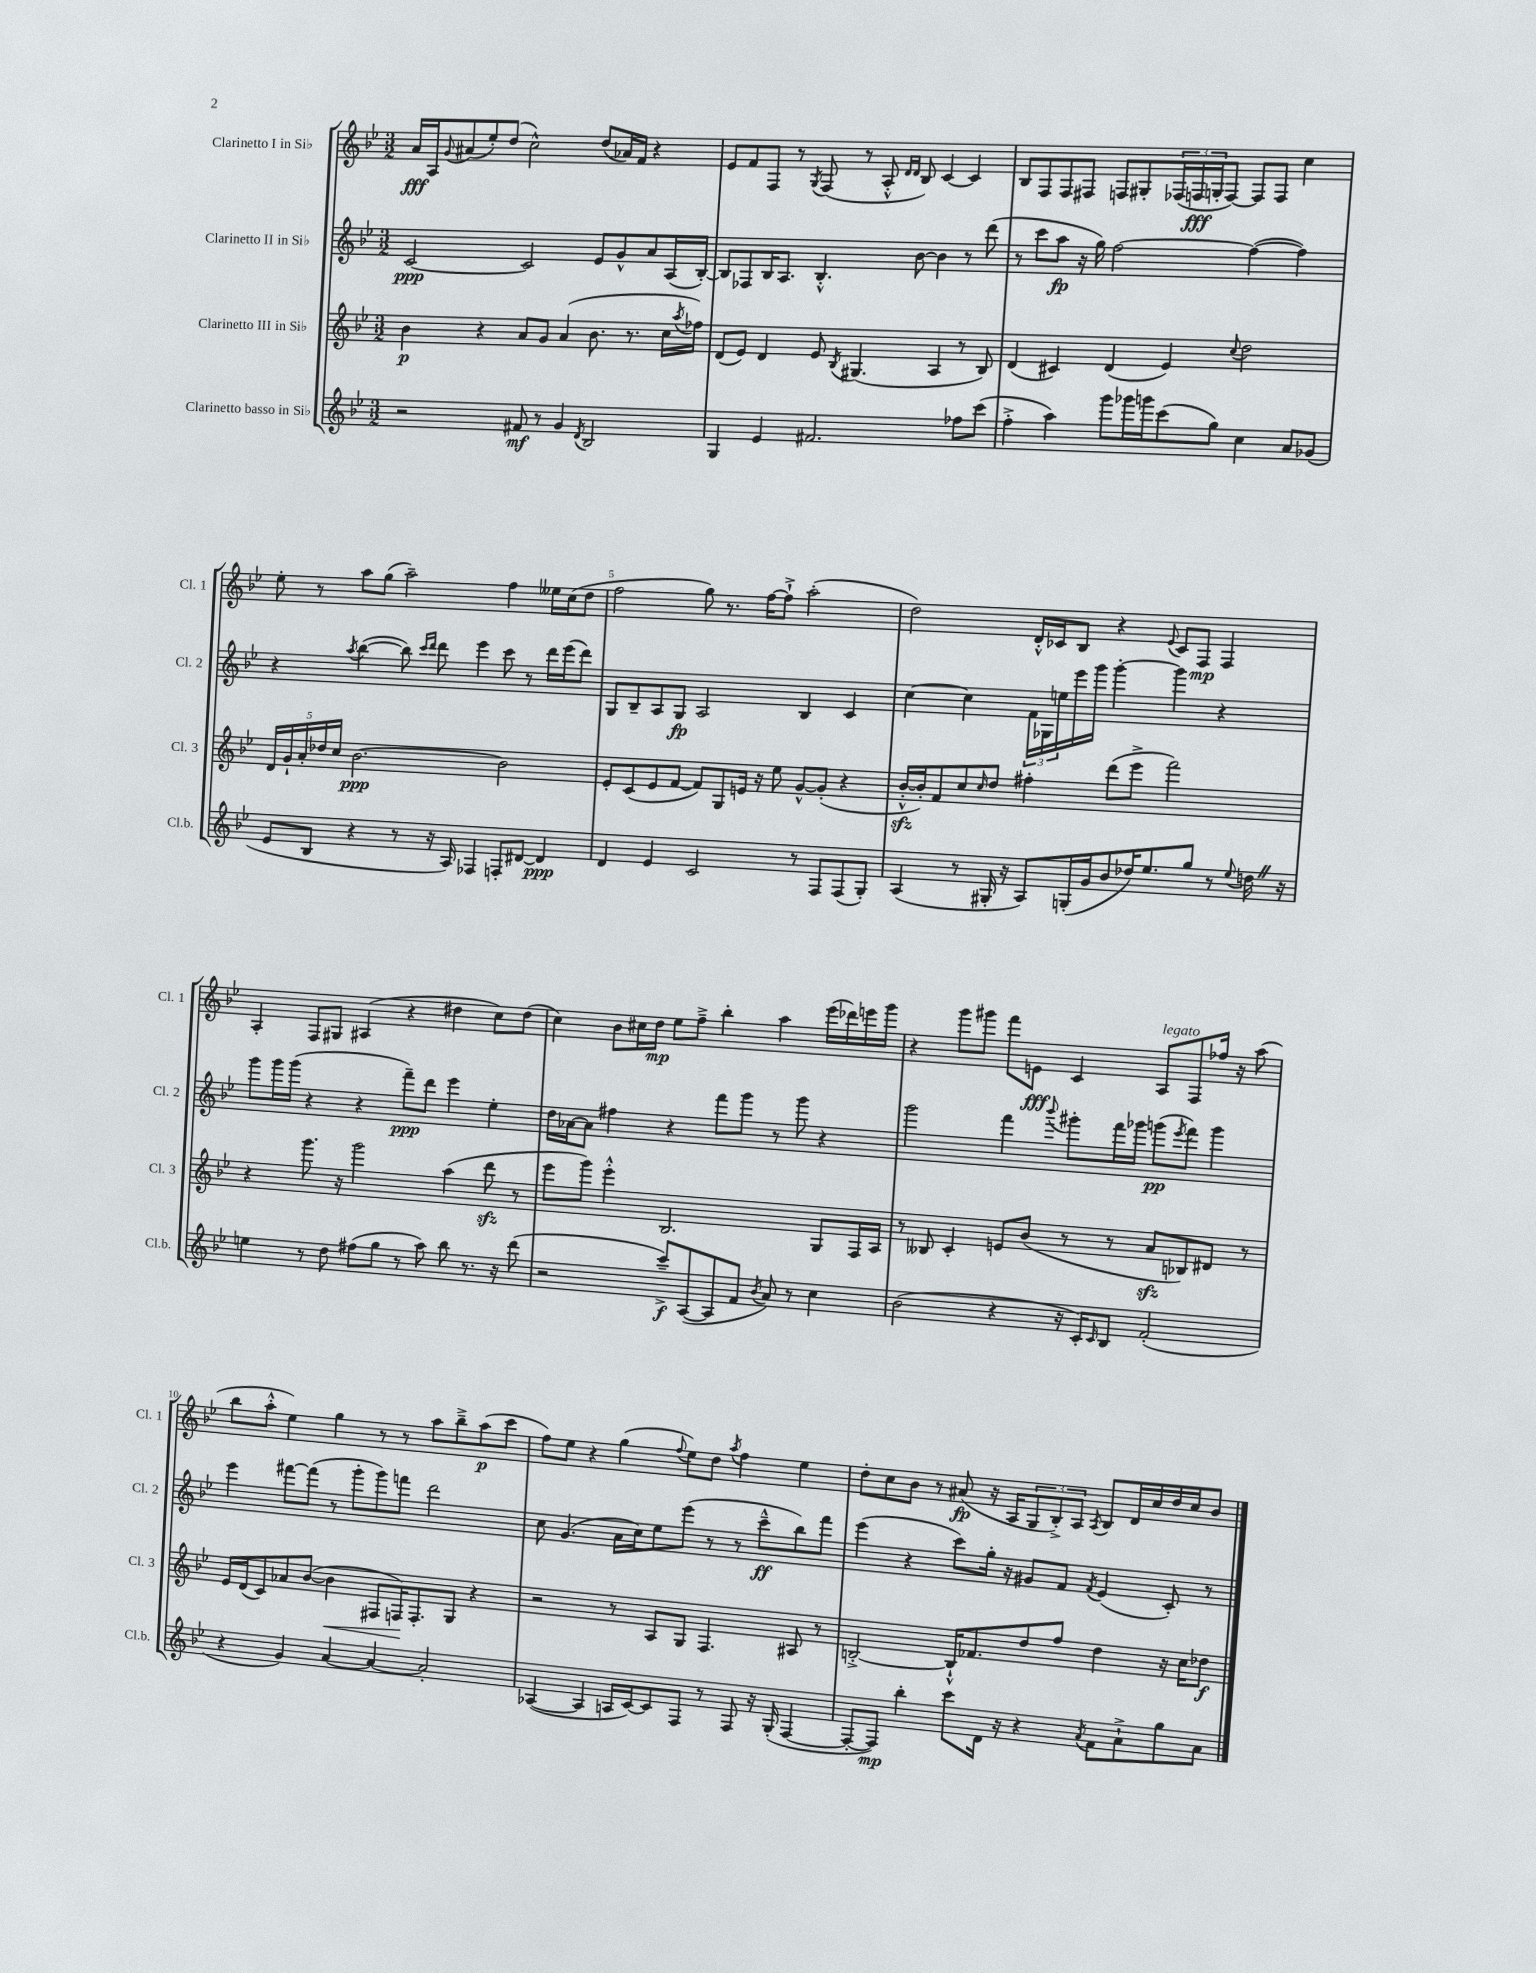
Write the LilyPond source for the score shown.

<<
\new StaffGroup <<
\new Staff = "s0" \with { instrumentName = "Clarinetto I in Sib" shortInstrumentName = "Cl. 1" } {
    \clef treble \key bes \major \numericTimeSignature \time 3/2
    a'16\fff a16 \appoggiatura { g'8 } ais'8( ees''8-.) d''8( c''2-^) d''8( aes'16) f'16 r4 |
    ees'8 f'8 f8 r8 \acciaccatura { g8 } f8( r8 a8-.-^ \grace { d'16 d'16 } bes8) c'4~ c'4 |
    bes8 f8 f8 fis8 f8 gis8-. \tuplet 3/2 { fes16( f16\fff g16-. } f8~) f8 f8 c''4 |
    ees''8-. r8 a''8 g''8( a''2--) f''4 eeses''16 c''16( d''8 |
    f''2 g''8) r8. f''16~ f''8-!-> a''2-.( |
    d''2) d'16-.-^ ces'16 bes8 r4 \appoggiatura { ees'8 } ces'8 f8\mp f4 |
    a4-. f8 gis8 ais4( r4 dis''4 c''8) dis''8( |
    c''4) bes'8 cis''16 d''16\mp ees''8 f''8---> bes''4-. a''4 ees'''16( des'''16) e'''16 g'''16 |
    r4 g'''8 gis'''8 f'''8 e'8\fff c'4 a8^\markup { \italic "legato" } f8 fes''16 r16 a''8( |
    bes''8 a''8-.-^ ees''4) g''4 r8 r8 a''8 bes''8---> a''8\p( c'''8 |
    f''8) ees''8 r4 g''4( \appoggiatura { f''8 } ees''8) d''8 \acciaccatura { a''8 } f''4 ees''4 |
    d''8-. c''8 bes'8 r8 ais'8\fp( r16 a16 \tuplet 3/2 { g8 bes8-.->) a8 } \acciaccatura { a8 } bes8 d'16 c''16 d''16 c''16 bes'8 \bar "|." |
}
\new Staff = "s1" \with { instrumentName = "Clarinetto II in Sib" shortInstrumentName = "Cl. 2" } {
    \clef treble \key bes \major \numericTimeSignature \time 3/2
    c'2~\ppp c'2 ees'8 g'8-^ a'8 a16( bes16~-.) |
    bes8 fes8 bes16 a8. bes4.-.-^ bes'8~ bes'4 r8 d'''8( |
    r8 c'''8 a''8\fp r16 g''16) f''2~ f''4~( f''4) |
    r4 \acciaccatura { a''8 } bes''4~( bes''8) \grace { c'''16 d'''16 } d'''8 ees'''4 c'''8 r8 d'''16 ees'''16( d'''8) |
    g8 bes8-- a8 g8\fp a2 bes4 c'4 |
    c''4~ c''4 \tuplet 3/2 { f'16 ges16 e''16 } ees'''16 g'''16 g'''4~-. g'''4 r4 |
    g'''8 g'''16 g'''16( r4 r4 f'''8--\ppp) d'''8 ees'''4 ees''4-. |
    d''16 aes'16~ aes'8 fis''4 r4 f'''8 g'''8 r8 g'''8 r4 |
    g'''2 f'''4 \appoggiatura { bes'''8 } gis'''8-. f'''16 ges'''16 g'''8\pp( \acciaccatura { ees'''8 } f'''8) g'''4 |
    ees'''4 fis'''8~ fis'''8( r8 g'''8-. g'''8) f'''8 d'''2 |
    c''8 g'4.( a'16 c''16) ees''8 ees'''8( r8 r8 c'''8---^\ff bes''8) f'''8 |
    ees'''4( r4 c'''8) g''16-. r16 gis'8 f'8 \acciaccatura { f'8 } ees'4( c'8-.) r8 \bar "|." |
}
\new Staff = "s2" \with { instrumentName = "Clarinetto III in Sib" shortInstrumentName = "Cl. 3" } {
    \clef treble \key bes \major \numericTimeSignature \time 3/2
    bes'4\p r4 a'8 g'8 a'4( bes'8. r8. c''16 \acciaccatura { a''8 } fes''16) |
    d'8( ees'8) d'4 ees'8 \acciaccatura { bes8 } gis4.( a4 r8 bes8) |
    d'4( cis'4) d'4( ees'4) \appoggiatura { c''8 } d''2 |
    \tuplet 5/4 { d'16 g'16-! a'16-. des''16 c''16 } bes'2.~\ppp bes'2 |
    ees'8-. c'8( ees'8 f'8~ f'8) g8 e'16 r16 ees''8 g'8~-^ g'8-.( r4 |
    bes'16~-.-^\sfz bes'16-.) f'8 c''8 \grace { c''16 } d''8 fis''4-. d'''8( ees'''8-> f'''2) |
    r4 g'''8. r16 g'''2 a''4( d'''8\sfz r8 |
    ees'''8 g'''8) ees'''4-.-^ bes2. g8 f16 a16 |
    r8 beses8 c'4-. e'8 bes'8( r8 r8 a'8\sfz bes8) dis'8 r8 |
    ees'16 d'16( c'8) aes'8 bes'8~( bes'4\< fis8 f16\!) f8.-. g8 r4 |
    r2 r8 a8 g8 f4. ais8 r8 |
    b2~-.-> b16-!-^ fes'8. d''8 f''8 d''4 r16 c''16 des''8\f \bar "|." |
}
\new Staff = "s3" \with { instrumentName = "Clarinetto basso in Sib" shortInstrumentName = "Cl.b." } {
    \clef treble \key bes \major \numericTimeSignature \time 3/2
    r2 fis'8\mf r8 g'4 \acciaccatura { d'8 } bes2 |
    g4 ees'4 fis'2. fes''8 c'''8( |
    f''4-.-> a''4) g'''8 ges'''16 g'''16 c'''8( g''8) c''4 a'8 ges'8( |
    ees'8 bes8 r4 r8 r16 a16) fes4 f8-. dis'8~ dis'4\ppp |
    d'4 ees'4 c'2 r8 f8 f8( g8-.) |
    a4( r8 gis16-. r16 a8) g16-.( g'16 bes'8 des''16) ees''8. g''8 r8 \appoggiatura { ees''8 } d''16 \once \override BreathingSign.text = \markup { \musicglyph "scripts.caesura.straight" } \breathe r16 |
    e''4 r8 d''8 fis''8( g''8 r8 a''8) bes''8 r8. r16 d'''8( |
    r2 c'''8--->\f) a8~( a8 f'8 \acciaccatura { bes'8 } a'8) r8 c''4 |
    bes'2( r4 r16 c'16-.) \grace { c'16 } bes8 f'2-.( |
    r4 g'4) a'4~ a'4~ a'2-. |
    aes4~( aes4 a16 c'16~) c'8 f8 r8 f8 r16 g16-.( f4~ |
    f8~-. f8\mp) bes''4-. c'''8 d'16 r16 r4 \acciaccatura { a'8 } f'8 a'8-!-> g''8 a'8 \bar "|." |
}
>>
>>
\layout { \context { \Score \override BarNumber.break-visibility = ##(#f #t #t) barNumberVisibility = #(every-nth-bar-number-visible 5) } }
